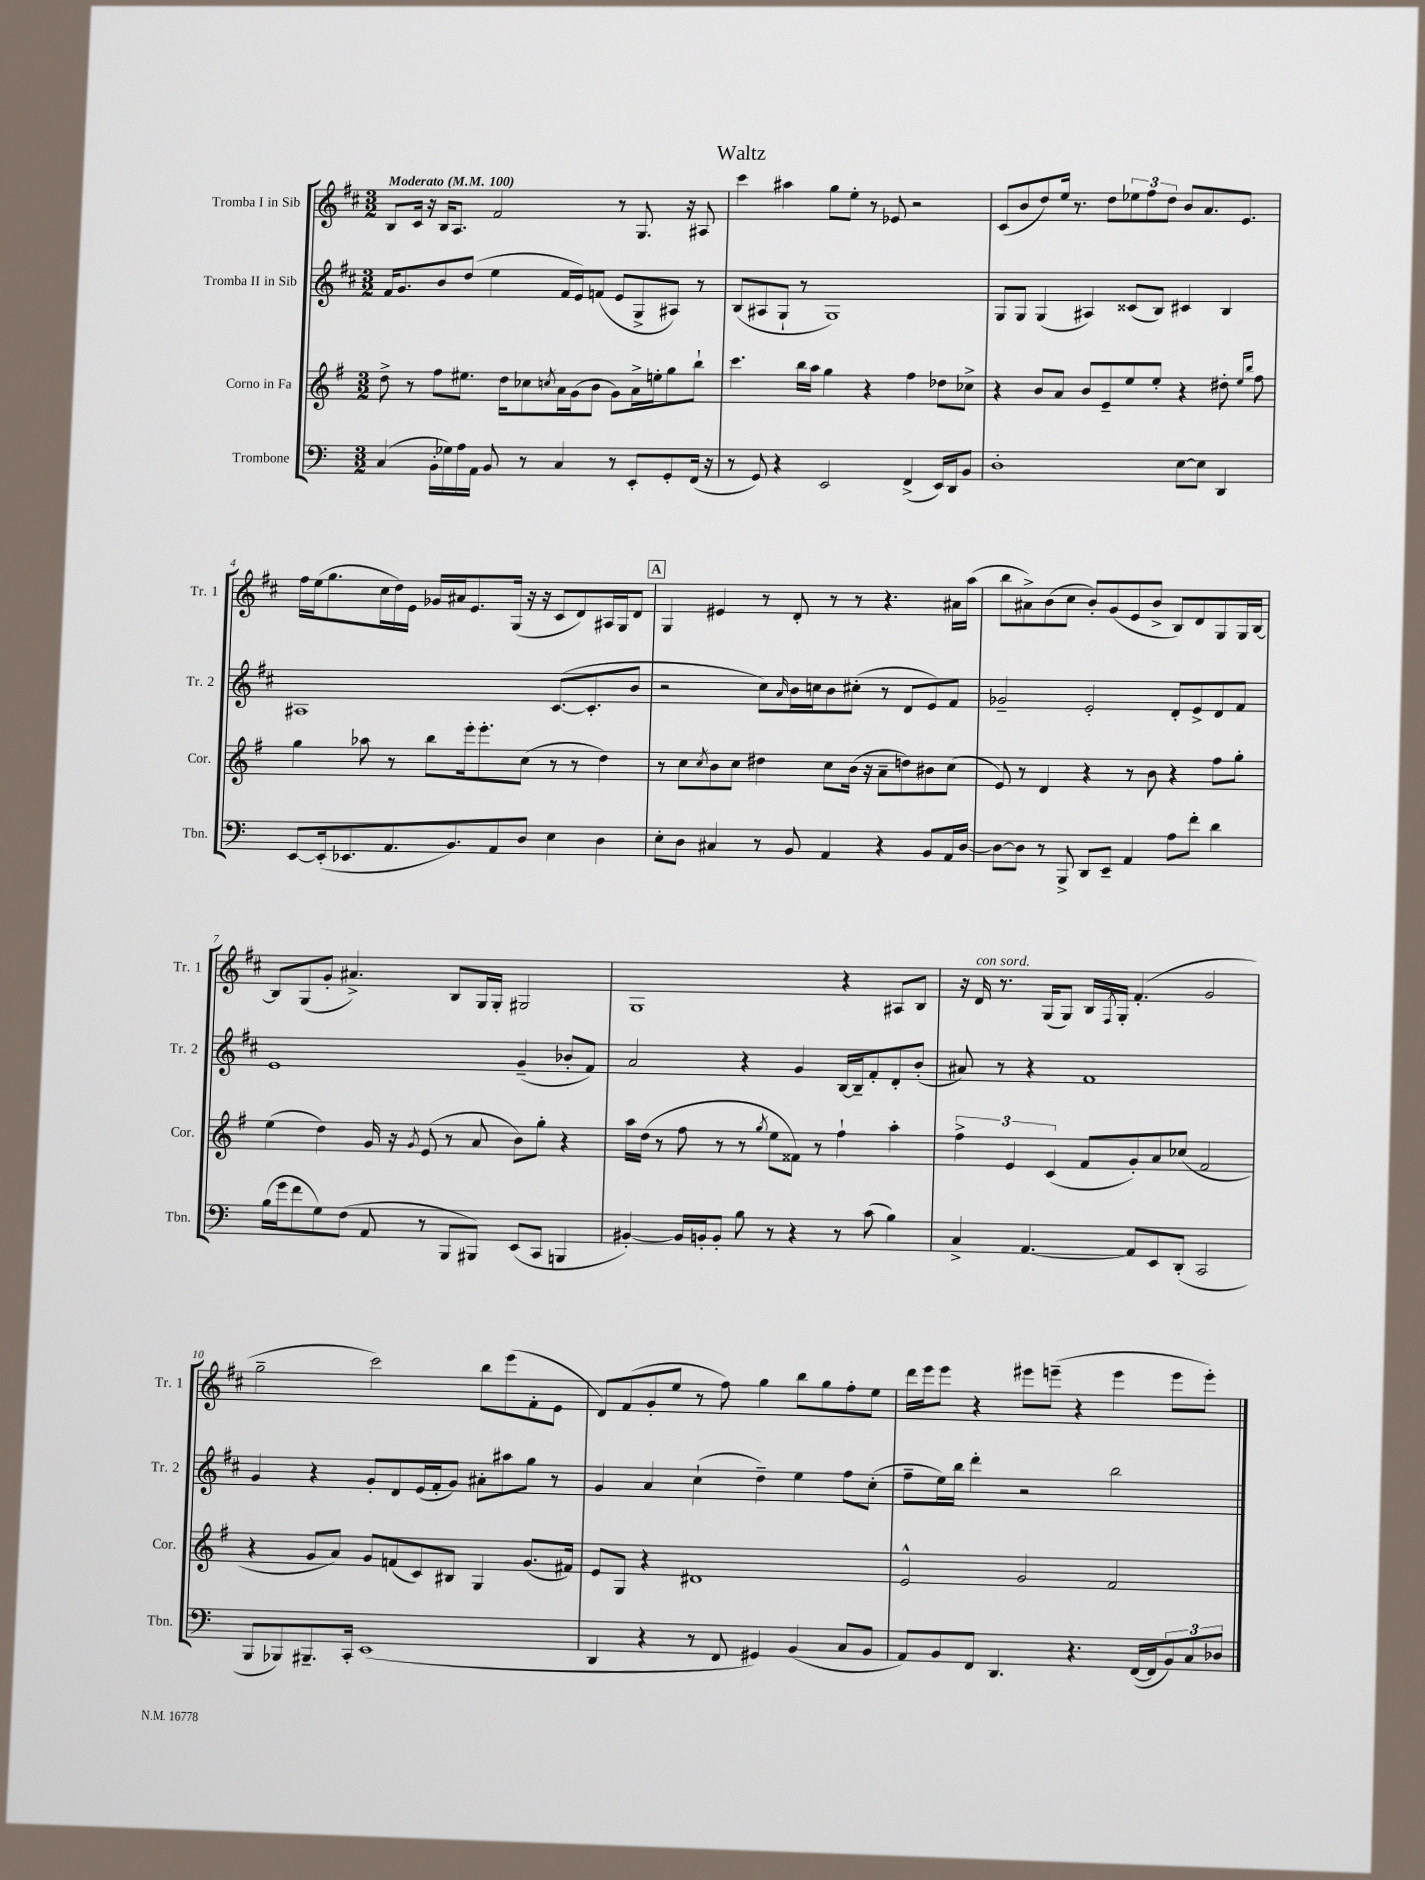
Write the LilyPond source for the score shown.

\header { title = "Waltz" }
<<
\new StaffGroup <<
\new Staff = "s0" \with { instrumentName = "Tromba I in Sib" shortInstrumentName = "Tr. 1" } {
    \clef treble \key d \major \numericTimeSignature \time 3/2 \tempo "Moderato" 4 = 100
    b8 cis'16 r16 b16 a8. fis'2 r8 g8. r16 ais8 |
    cis'''4 ais''4 g''8 e''8-. r8 ees'8 r2 |
    cis'8( b'8 d''8) e''16 r8. d''8 \tuplet 3/2 { ees''8 fis''8 d''8 } b'8 a'8. e'8. |
    fis''16 e''16( g''8. cis''16 d''16) e'16 ges'16 ais'16 e'8. g16( r16 r16 cis'8 d'8) ais16 g16 d'8 |
    \mark \markup { \box "A" } g4 eis'4 r8 d'8-. r8 r8 r4. ais'16 a''16( |
    b''8 ais'8->) b'8( cis''8 b'8-.) g'8( e'8 b'8-> b8) d'8 g8 g16 b16~ |
    b8 g8( g'8-. ais'4.->) b8 g16 g16-. gis2 |
    g1 r4 ais8 b8 |
    r16 d'16^\markup { \italic "con sord." } r8. g16( g8) b16 \acciaccatura { fis8 } g16-. fis'4.-.( g'2 |
    g''2-- cis'''2) b''8 e'''8( fis'8-. e'8 |
    d'8) fis'8( g'8-. e''8 r8 fis''8) g''4 b''8 g''8 fis''8-. e''8 |
    d'''16 e'''16 e'''8 r4 eis'''8 e'''8--( r4 e'''4 e'''8 e'''8-.) \bar "|." |
}
\new Staff = "s1" \with { instrumentName = "Tromba II in Sib" shortInstrumentName = "Tr. 2" } {
    \clef treble \key d \major \numericTimeSignature \time 3/2
    fis'16 g'8. b'8 d''8( e''4 fis'16 e'16) f'8( e'8 g8-> ais8) r8 |
    b8( ais8 g8-! r8 g1) |
    g8 g8 g4( ais4) cisis'8( b8) cis'4 b4 |
    ais1 cis'8.~( cis'8.-. b'8 |
    \mark \markup { \box "A" } r2 cis''8) \grace { a'16 } b'16 c''16 b'8 cis''8-.( r8 d'8 e'8) fis'8 |
    ges'2-- e'2-. d'8-. e'8-> d'8 fis'8 |
    e'1 g'4--( bes'8-. fis'8) |
    a'2 r4 g'4 b16~ b16-- fis'8-. d'8-. b'8-.( |
    ais'8) r8 r4 fis'1 |
    g'4 r4 g'8-. d'8 e'16( fis'16-. g'8) ais'8-. ais''8 g''8 r8 |
    g'4 a'4 cis''4-!( d''4--) e''4 fis''8 cis''8-.( |
    fis''8-- e''16) b''16 d'''4-. r2 b''2 \bar "|." |
}
\new Staff = "s2" \with { instrumentName = "Corno in Fa" shortInstrumentName = "Cor." } {
    \clef treble \key g \major \numericTimeSignature \time 3/2
    d''8-> r8 fis''8 eis''8. d''16 ces''8 \acciaccatura { c''8 } a'16 g'16( b'8 g'8) a'16-> e''16-. g''8 b''8-! |
    c'''4. b''16 a''16 g''4 r4 fis''4 des''8 ces''8-> |
    r4 b'8 a'8 b'8 e'8-- e''8 e''8-. r4 dis''8-. \grace { e''16 b''16 } fis''8 |
    g''4 aes''8 r8 b''8 e'''16-. e'''8.-. c''8( r8 r8 d''4) |
    \mark \markup { \box "A" } r8 c''8 \acciaccatura { c''8 } b'8 c''8 dis''4 c''8 b'16( r16 a'8-- d''8) bis'8 c''8( |
    e'8) r8 d'4 r4 r8 b'8 r4 fis''8 g''8-. |
    e''4( d''4) g'16 r16 \acciaccatura { g'8 } e'8( r8 a'8 b'8) g''8-. r4 |
    a''16 d''16( r8 fis''8 r8 r8 \acciaccatura { g''8 } e''8 fisis'8) r8 fis''4-! a''4-. |
    \tuplet 3/2 { fis''4-> e'4 c'4( } fis'8 g'8-.) a'8 ces''8( fis'2 |
    r4 g'8 a'8) g'8 f'8( c'8) bis8 g4 g'8.( fis'16) |
    e'8 g8 r4 dis'1 |
    e'2-^ g'2 fis'2 \bar "|." |
}
\new Staff = "s3" \with { instrumentName = "Trombone" shortInstrumentName = "Tbn." } {
    \clef bass \key c \major \numericTimeSignature \time 3/2
    c4( b,16-. ges16) a16 a,16 b,8 r8 c4 r8 e,8-. g,8-. f,16( r16 |
    r8 g,8) r4 e,2 f,4->( e,16) d,16 b,8 |
    d1-. e8~ e8 d,4 |
    e,8~ e,16-.( ees,8. a,8. b,8.) a,8 d8 e4 d4 |
    \mark \markup { \box "A" } e8-. d8 cis4 r8 b,8 a,4 r4 b,8 a,16 d16~ |
    d8~ d8 r8 b,,8-> d,8 e,8-- a,4 a8 f'8-. d'4 |
    b16( g'16 f'8 g8) f8( a,8 r8 b,,8 bis,,8) e,8( c,8 b,,4 |
    bis,4~-.) bis,16 b,16-. b,8-. b8 r8 r4 r8 c'8( b4) |
    c4-> a,4.~ a,8 e,8 d,8-.( c,2 |
    b,,8 bes,,8) bis,,8.-- c,16-. e,1( |
    d,4 r4 r8 f,8 gis,4) b,4( c8 b,8 |
    a,8) b,8 f,8 d,4. r4. f,16~( f,16 \tuplet 3/2 { b,8) c8 des8 } \bar "|." |
}
>>
>>
